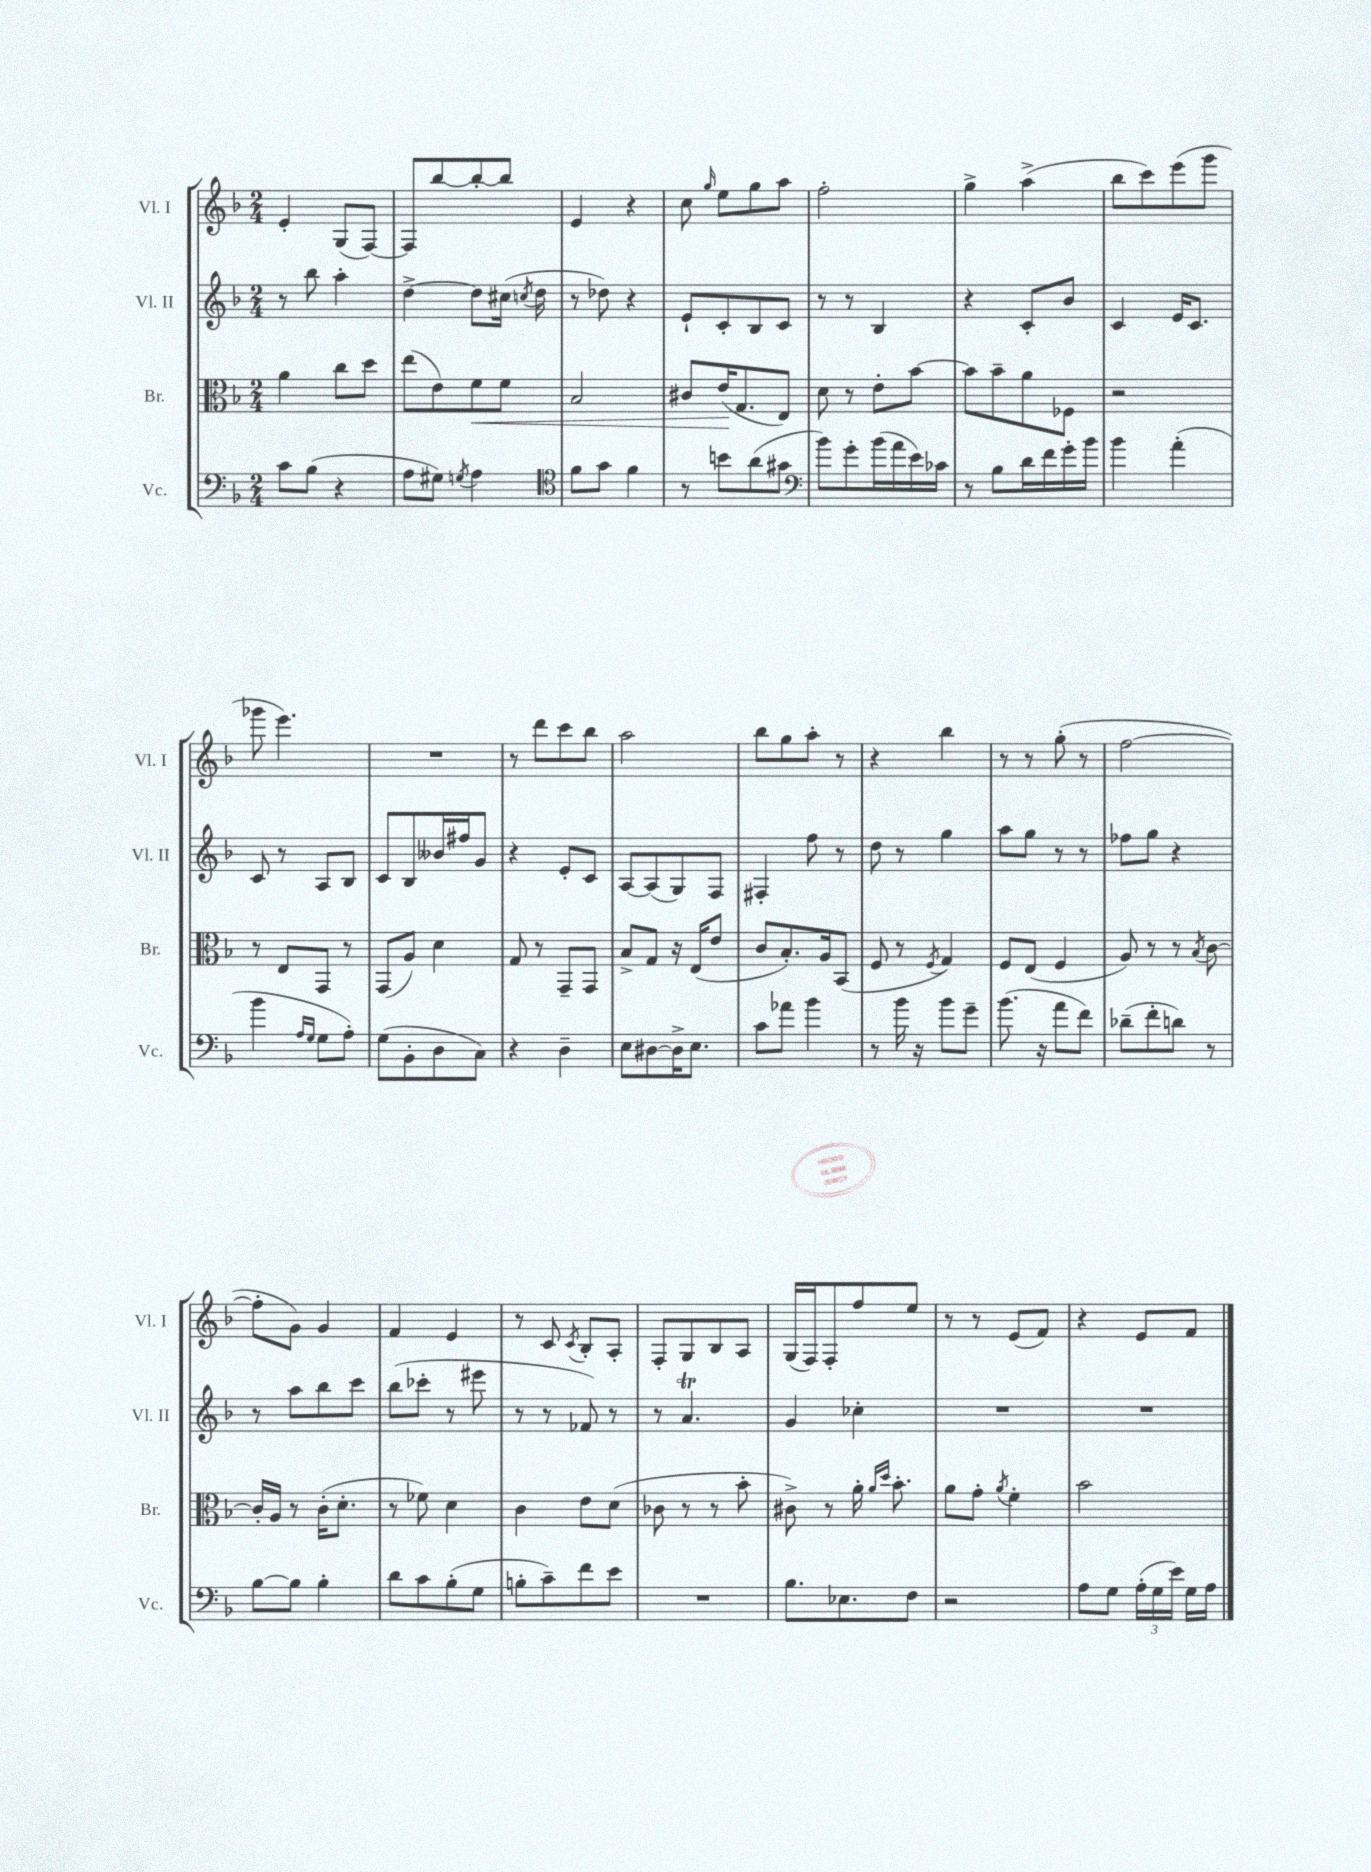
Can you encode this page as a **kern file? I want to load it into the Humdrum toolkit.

**kern	**kern	**dynam	**kern	**kern
*part4	*part3	*part3	*part2	*part1
*staff4	*staff3	*staff3	*staff2	*staff1
*I"Vc.	*I"Br.	*	*I"Vl. II	*I"Vl. I
*I'Vc.	*I'Br.	*	*I'Vl. II	*I'Vl. I
*clefF4	*clefC3	*	*clefG2	*clefG2
*k[b-]	*k[b-]	*	*k[b-]	*k[b-]
*M2/4	*M2/4	*	*M2/4	*M2/4
=36	=36	=36	=36	=36
8c\L	4a\	.	8r	4e'/
(8B-\J	.	.	8bb-\	.
4r	8cc\L	.	4aa'\	(8G/L
.	8dd\J	.	.	[8F/J)
=37	=37	=37	=37	=37
8A\L	(8ee\L	.	[4dd^\	8F/L]
8G#X\J)	8e\)	.	.	[8bb-/
8qGn/	.	.	.	.
!	!	!LO:HP:b	!	!
4A\	8f\	<	8dd\L]	8bb-'/_
.	8f\J	.	(16cc#X\Jk	8bb-/J]
.	.	.	8qccn/	.
.	.	.	16dd\	.
=38	=38	=38	=38	=38
*clefC4	*	*	*	*
8f\L	2B-/	.	8r	4e/
8g\J	.	.	8dd-X\)	.
4f\	.	.	4r	4r
=39	=39	=39	=39	=39
8r	8c#X/L	.	8e`/L	8cc\
.	.	.	.	16qqgg/
8bn\L	(16e/K	.	8c'/	8ee\L
.	8.G/	[	.	.
(8a\	.	.	8B-/	8gg\
8g#X\J	8E/J)	.	8c/J	8aa\J
=40	=40	=40	=40	=40
*clefF4	*	*	*	*
8b-\L)	8d\	.	8r	2ff'\
8g'\	8r	.	8r	.
(16b-\L	8e'\L	.	4B-/	.
16a\	.	.	.	.
16e\)	[8b-\J	.	.	.
16c-X\JJ	.	.	.	.
=41	=41	=41	=41	=41
8r	8b-\L]	.	4r	4gg^\
8B-\L	8b-~\	.	.	.
16d\L	8a\	.	8c'/L	(4aa^\
16f\	.	.	.	.
16g'\	8F-X\J	.	8b-/J	.
16b-\JJ	.	.	.	.
=42	=42	=42	=42	=42
4b-\	2r	.	4c/	8bb-\L
.	.	.	.	8ccc\)
(4a'\	.	.	16e/KL	(8eee\
.	.	.	8.c/J	.
.	.	.	.	8ggg\J
!!LO:LB:g=z
=43	=43	=43	=43	=43
4b-\	8r	.	8c/	8ggg-X\
.	8E/L	.	8r	4.eee\)
16qqA/LL	.	.	.	.
16qqG/JJ	.	.	.	.
8G\L	8GG/J	.	8A/L	.
8A'\J)	8r	.	8B-/J	.
=44	=44	=44	=44	=44
(8G\L	(8GG/L	.	8c/L	2r
8BB-'\	8A/J)	.	8B-/	.
8D\	4d\	.	16b--X/L	.
.	.	.	16ff#X/J	.
8C\J)	.	.	8g/J	.
=45	=45	=45	=45	=45
4r	8G/	.	4r	8r
.	8r	.	.	8ddd\L
4D~\	8GG~/L	.	8e'/L	8ccc\
.	8GG/J	.	8c/J	8bb-\J
=46	=46	=46	=46	=46
8E\L	8B-^/L	.	[8A/L	2aa\
[8D#X\	8G/J	.	(8A/]	.
16D#^\K]	16r	.	8G/)	.
8.E\J	(16E/KL	.	.	.
.	8e/J	.	8F/J	.
=47	=47	=47	=47	=47
8c\L	8c/L	.	4F#X'/	8bb-\L
8a-X\J	8.B-'/)	.	.	8gg\
4b-\	.	.	8ff\	8aa'\J
.	16A/k	.	.	.
.	(8BB-/J	.	8r	8r
=48	=48	=48	=48	=48
8r	8F/	.	8dd\	4r
16b-\	8r	.	8r	.
16r	.	.	.	.
.	8qF/	.	.	.
8b-\L	4G/)	.	4gg\	4bb-\
8g~\J	.	.	.	.
=49	=49	=49	=49	=49
(8.b-\	8F/L	.	8aa\L	8r
.	(8E/J	.	8gg\J	8r
16r	.	.	.	.
8a\L	4F/	.	8r	(8gg'\
8f\J)	.	.	8r	8r
=50	=50	=50	=50	=50
(8d-X~\L	8A/)	.	8ff-X\L	[2ff\
8f'\	8r	.	8gg\J	.
8dn\J)	8r	.	4r	.
.	8qB-/	.	.	.
8r	[8c\	.	.	.
!!LO:LB:g=z
=51	=51	=51	=51	=51
[8B-\L	16c'/LL]	.	8r	8ff'\L]
.	16A/JJ	.	.	.
8B-\J]	8r	.	8aa\L	8g\J)
4B-'\	(16c'\KL	.	8bb-\	4g/
.	8.d'\J	.	.	.
.	.	.	8ccc\J	.
=52	=52	=52	=52	=52
8d\L	8r	.	(8bb-\L	4f/
8c\	8f-X\)	.	8ccc-X'\J	.
(8B-'\	4d\	.	8r	4e/
8G\J	.	.	8eee#X\	.
=53	=53	=53	=53	=53
8Bn'\L	4c\	.	8r	8r
8c~\)	.	.	8r	8c/
.	.	.	.	8qc/
8f\	8e\L	.	8f-X/)	8B-'/L
8e\J	(8d\J	.	8r	8A'/J
=54	=54	=54	=54	=54
2r	8c-X\	.	8r	8F'/L
.	8r	.	4.at/	8G/
.	8r	.	.	8B-/
.	8b-'\	.	.	8A/J
=55	=55	=55	=55	=55
8.B-\L	8c#X^\)	.	4g/	(16G/LL
.	.	.	.	16F/J)
.	8r	.	.	8F'/
8.E-X\	.	.	.	.
.	16a'\	.	4cc-X'\	8ff/
.	16qqa/LL	.	.	.
.	16qqdd/JJ	.	.	.
.	8.b-'\	.	.	.
8F\J	.	.	.	8ee/J
=56	=56	=56	=56	=56
2r	8a\L	.	2r	8r
.	8g'\J	.	.	8r
.	8qa/	.	.	.
.	4f'\	.	.	(8e/L
.	.	.	.	8f/J)
=57	=57	=57	=57	=57
8A\L	2b-\	.	2r	4r
8G\J	.	.	.	.
(24A'\LL	.	.	.	8e/L
24G\	.	.	.	.
24e\JJ)	.	.	.	.
16G\LL	.	.	.	8f/J
16A\JJ	.	.	.	.
==	==	==	==	==
*-	*-	*-	*-	*-
